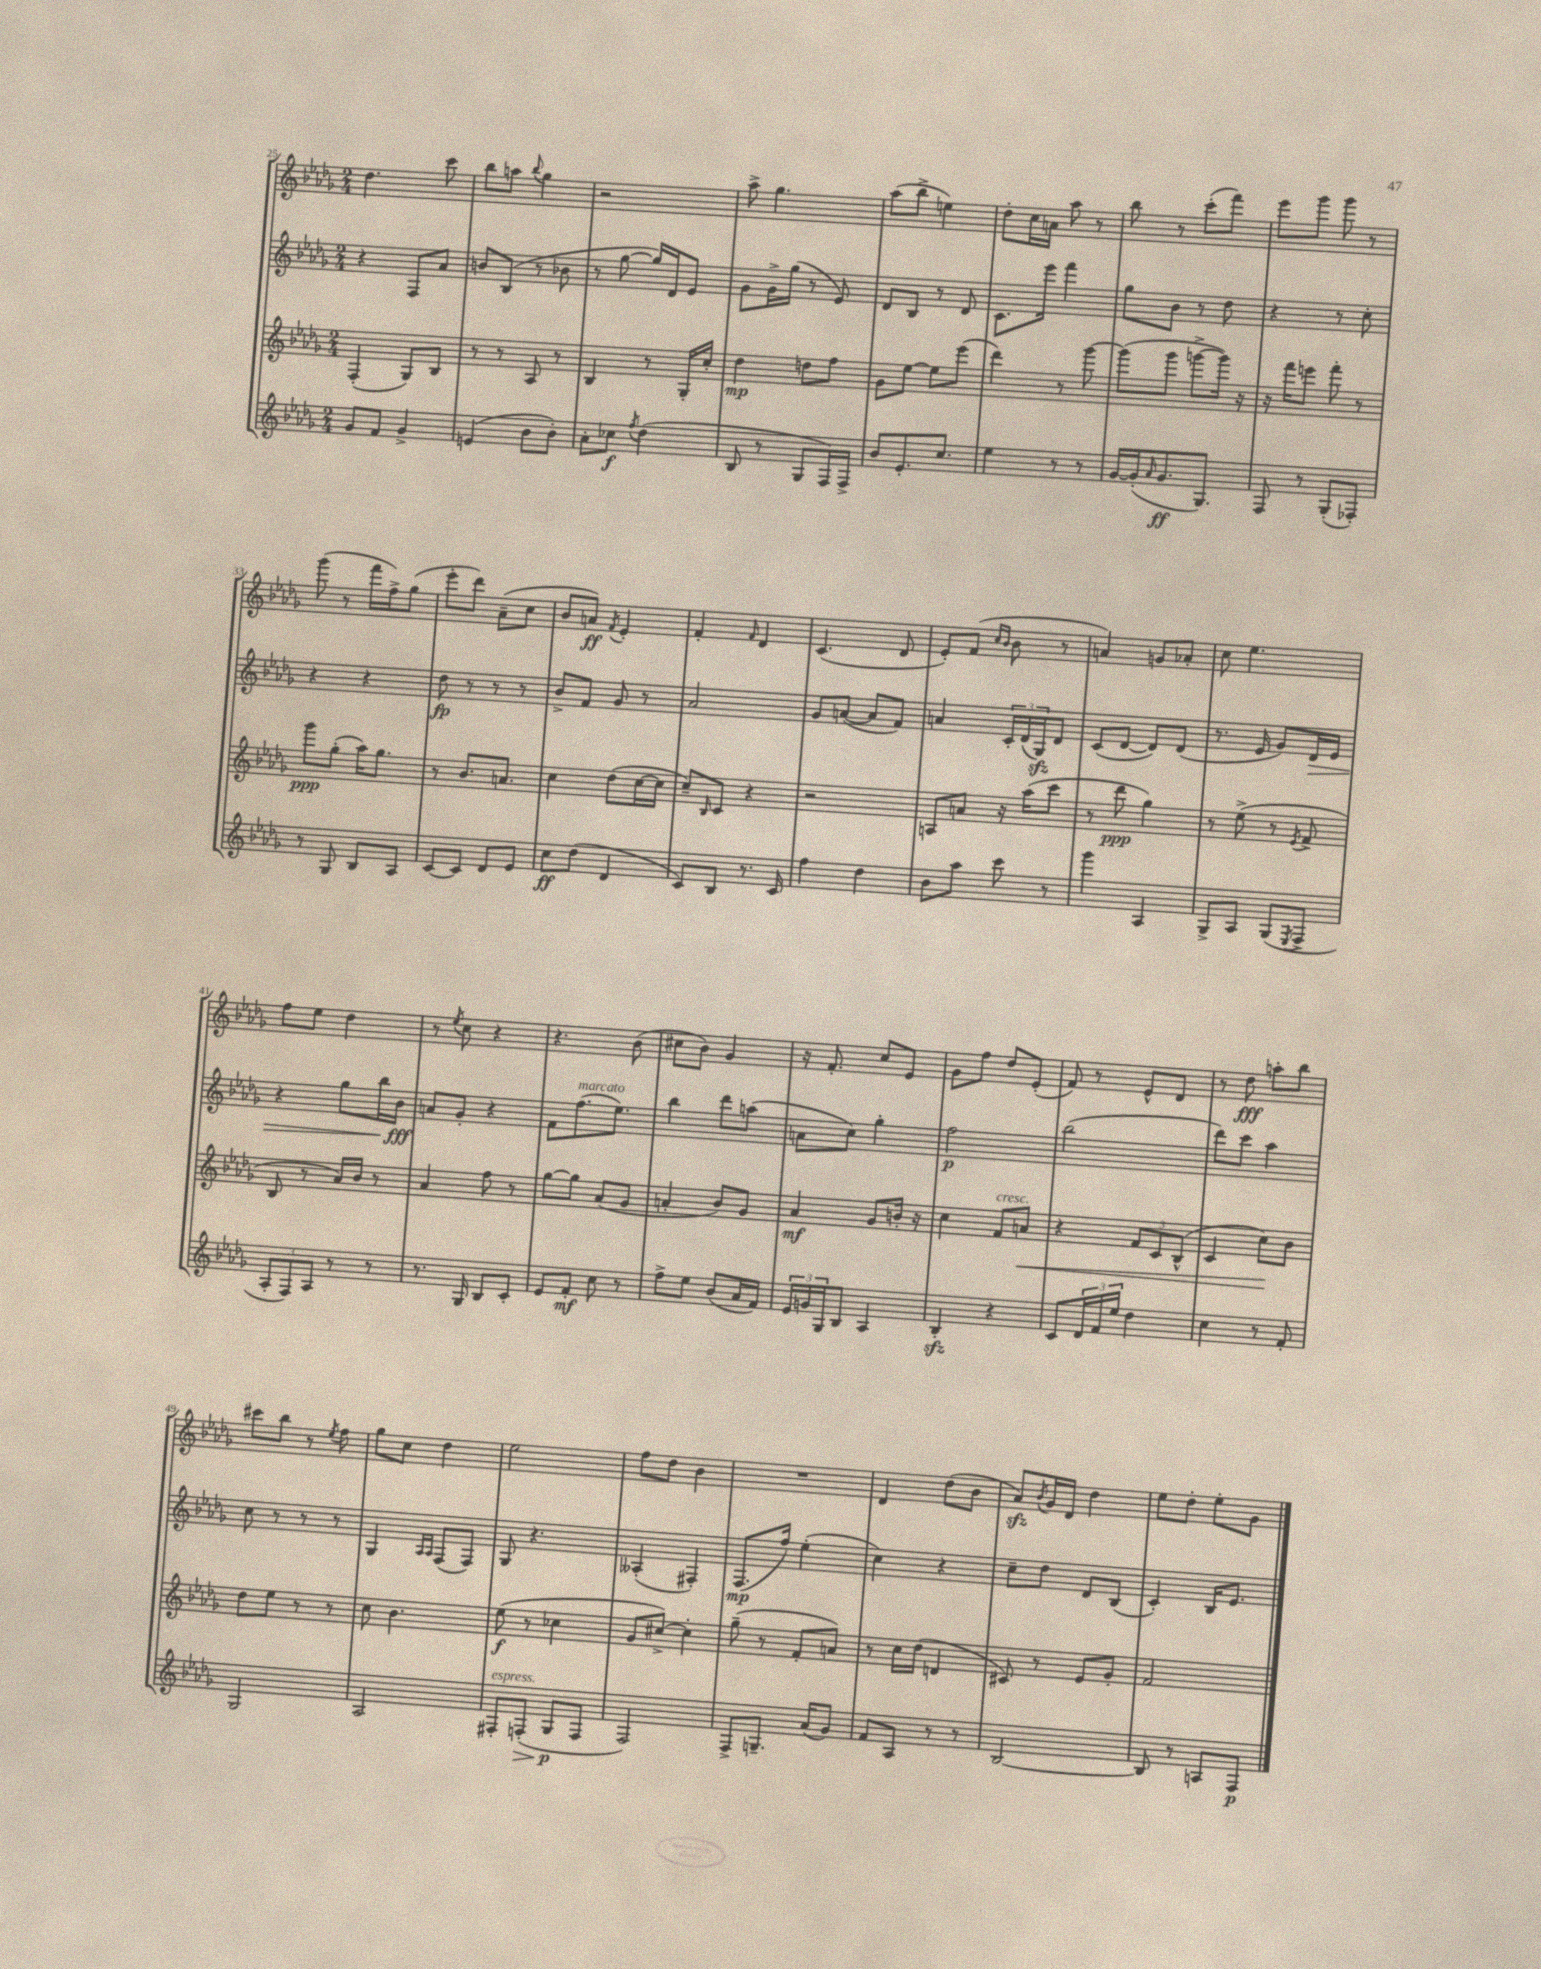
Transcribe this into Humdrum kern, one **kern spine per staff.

**kern	**dynam	**kern	**dynam	**kern	**dynam	**kern	**dynam
*part4	*part4	*part3	*part3	*part2	*part2	*part1	*part1
*staff4	*staff4	*staff3	*staff3	*staff2	*staff2	*staff1	*staff1
*clefG2	*	*clefG2	*	*clefG2	*	*clefG2	*
*k[b-e-a-d-g-]	*	*k[b-e-a-d-g-]	*	*k[b-e-a-d-g-]	*	*k[b-e-a-d-g-]	*
*M2/4	*	*M2/4	*	*M2/4	*	*M2/4	*
=25	=25	=25	=25	=25	=25	=25	=25
8g-/L	.	(4F'/	.	4r	.	4.dd-\	.
8f/J	.	.	.	.	.	.	.
4g-^/	.	8G-/L)	.	8F/L	.	.	.
.	.	8B-/J	.	8a-/J	.	8ccc\	.
=26	=26	=26	=26	=26	=26	=26	=26
(4en/	.	8r	.	8bn/L	.	8bb-\L	.
.	.	8r	.	(8B-/J	.	8aan\J	.
.	.	.	.	.	.	8qqbb-/	.
8b-\L	.	8A-/	.	8r	.	4gg-\	.
8b-'\J)	.	8r	.	8b-X\	.	.	.
=27	=27	=27	=27	=27	=27	=27	=27
8a-'\L	.	4B-/	.	8r	.	2r	.
8cc-X\J	f	.	.	[8gg-\	.	.	.
8qff/	.	.	.	.	.	.	.
(4dd-\	.	8r	.	16gg-/LL])	.	.	.
.	.	.	.	16d-/J	.	.	.
.	.	16G-'/LL	.	8e-/J	.	.	.
.	.	16cc'/JJ	.	.	.	.	.
=28	=28	=28	=28	=28	=28	=28	=28
8B-/	.	4dd-\	mp	8g-\L	.	8aa-^\	.
8r	.	.	.	16g-^\L	.	4.gg-\	.
.	.	.	.	(16gg-\JJ	.	.	.
8G-/L	.	8ddn\L	.	8r	.	.	.
16F/L)	.	8ff\J	.	8e-/)	.	.	.
16F^/JJ	.	.	.	.	.	.	.
=29	=29	=29	=29	=29	=29	=29	=29
8b-/L	.	8g-\L	.	8d-/L	.	(8aa-\L	.
8.e-'/	.	[8ee-\J	.	8B-/J	.	8bb-^\J	.
.	.	8ee-\L]	.	8r	.	4een\)	.
8.cc/J	.	.	.	.	.	.	.
.	.	(8eee-\J	.	8d-/	.	.	.
=30	=30	=30	=30	=30	=30	=30	=30
4ee-\	.	4ddd-\)	.	8.c\L	.	8dd-'\L	.
.	.	.	.	.	.	16cc\L	.
.	.	.	.	16eee-\Jk	.	16an\JJ	.
8r	.	8r	.	4fff\	.	8aa-\	.
8r	.	[8ggg-\	.	.	.	8r	.
=31	=31	=31	=31	=31	=31	=31	=31
[16g-/LL	.	(8ggg-\L]	.	8gg-\L	.	8bb-\	.
(16g-'/J]	.	.	.	.	.	.	.
16qqa-/	.	.	.	.	.	.	.
8.g-/	ff	8ggg-\J	.	8b-\J	.	8r	.
.	.	[8gggn^\L	.	8r	.	(8ccc'\L	.
8.G-/J)	.	.	.	.	.	.	.
.	.	16ggg\Jk])	.	8dd-\	.	8fff\J)	.
.	.	16r	.	.	.	.	.
=32	=32	=32	=32	=32	=32	=32	=32
8F/	.	16r	.	4r	.	8eee-\L	.
.	.	16fff\KL	.	.	.	.	.
8r	.	8eeen\J	.	.	.	8ggg-\J	.
(8G-'/L	.	8fff'\	.	8r	.	8ggg-\	.
8F-X'/J)	.	8r	.	8cc'\	.	8r	.
!!LO:LB:g=z
=33	=33	=33	=33	=33	=33	=33	=33
8r	.	8ggg-\L	ppp	4r	.	(8ggg-\	.
8G-/	.	(8gg-'\J	.	.	.	8r	.
8B-/L	.	16aa-\KL)	.	4r	.	16fff\LL	.
.	.	8.gg-\J	.	.	.	16ff^\J)	.
8A-/J	.	.	.	.	.	(8gg-\J	.
=34	=34	=34	=34	=34	=34	=34	=34
[8c/L	.	8r	.	8dd-\	fp	8eee-'\L	.
8c/J]	.	8.b-/L	.	8r	.	8ddd-\J)	.
8d-/L	.	.	.	8r	.	(8a-~\L	.
.	.	8.an/J	.	.	.	.	.
8e-/J	.	.	.	8r	.	8cc\J	.
=35	=35	=35	=35	=35	=35	=35	=35
8cc\L	ff	4cc\	.	8b-^/L	.	8b-/L	.
(8dd-\J	.	.	.	8f/J	.	8an/J)	ff
.	.	.	.	.	.	8qf/	.
4d-/	.	(8dd-\L	.	8g-/	.	4e-'/	.
.	.	[16cc\L	.	8r	.	.	.
.	.	16cc\JJ]	.	.	.	.	.
=36	=36	=36	=36	=36	=36	=36	=36
8c/L)	.	8cc~/L)	.	2a-/	.	4f'/	.
.	.	16qqB-/	.	.	.	.	.
8B-/J	.	8c/J	.	.	.	.	.
.	.	.	.	.	.	16qqf/	.
8.r	.	4r	.	.	.	4d-/	.
16c/	.	.	.	.	.	.	.
=37	=37	=37	=37	=37	=37	=37	=37
4ff\	.	2r	.	8g-/L	.	(4.c/	.
.	.	.	.	([8an/J	.	.	.
4dd-\	.	.	.	8a/L]	.	.	.
.	.	.	.	8f/J)	.	8d-/	.
=38	=38	=38	=38	=38	=38	=38	=38
8b-\L	.	8An/L	.	4an/	.	8e-'/L)	.
8aa-\J	.	8an/J	.	.	.	(8f/J	.
.	.	.	.	.	.	16qqcc/LL	.
.	.	.	.	.	.	16qqb-/JJ	.
8ccc\	.	16r	.	24c'/LL	.	8b-\	.
.	.	.	.	(24d-/	.	.	.
.	.	(16aa-\KL	.	.	.	.	.
.	.	.	.	24G-zz/J)	.	.	.
8r	.	8ccc\J	.	8d-/J	.	8r	.
=39	=39	=39	=39	=39	=39	=39	=39
4ggg-\	.	8r	.	(8c/L	.	4an/)	.
.	.	8ddd-\	ppp	[8d-/J	.	.	.
4A-/	.	4gg-\)	.	8d-/L])	.	8gn/L	.
.	.	.	.	(8d-/J	.	8a-X'/J	.
=40	=40	=40	=40	=40	=40	=40	=40
8G-^/L	.	8r	.	8.r	.	8cc\	.
8A-/J	.	(8ee-^\	.	.	.	4.ee-\	.
.	.	.	.	16e-/	.	.	.
(8G-/L	.	8r	.	8g-/L)	.	.	.
8qE-/	.	8qe-/	.	.	.	.	.
!	!	!	!	!	!LO:HP:b	!	!
8F^/J	.	8f^/	.	16d-/L	>	.	.
.	.	.	.	16e-/JJ	.	.	.
!!LO:LB:g=z
=41	=41	=41	=41	=41	=41	=41	=41
12A-'/L	.	8B-/	.	4r	.	8ff\L	.
12F/)	.	.	.	.	.	.	.
.	.	8r	.	.	.	8ee-\J	.
12A-/J	.	.	.	.	.	.	.
8r	.	16a-/LL)	.	8gg-\L	.	4dd-\	.
.	.	16b-/JJ	.	.	.	.	.
8r	.	8r	.	16bb-\L	.	.	.
.	.	.	.	16b-\JJ	fff	.	.
.	.	.	.	.	]	.	.
=42	=42	=42	=42	=42	=42	=42	=42
8.r	.	4a-/	.	8an/L	.	8r	.
.	.	.	.	.	.	8qee-/	.
.	.	.	.	8g-'/J	.	8cc\	.
16G-/	.	.	.	.	.	.	.
8B-/L	.	8ff\	.	4r	.	4r	.
8c'/J	.	8r	.	.	.	.	.
=43	=43	=43	=43	=43	=43	=43	=43
8e-/L	.	[8gg-\L	.	8f\L	.	4.r	.
!	!	!	!	!LO:TX:a:i:t=marcato	!	!	!
8f'/J	mf	8gg-\J]	.	(8.ff\	.	.	.
8cc\	.	(8a-/L	.	.	.	.	.
.	.	.	.	8.ee-\J)	.	.	.
8r	.	8g-/J	.	.	.	(8b-\	.
=44	=44	=44	=44	=44	=44	=44	=44
8ff^\L	.	4an'/	.	4bb-\	.	8cc#X\L	.
8ee-\J	.	.	.	.	.	8b-\J)	.
(8b-/L	.	8b-/L)	.	8ddd-\L	.	4g-/	.
16a-/L	.	8g-/J	.	(8aan\J	.	.	.
16f/JJ)	.	.	.	.	.	.	.
=45	=45	=45	=45	=45	=45	=45	=45
24e-/LL	.	4a-/	mf	8an\L	.	16r	.
24gn/	.	.	.	.	.	.	.
.	.	.	.	.	.	8.f'/	.
24G-/J	.	.	.	.	.	.	.
8B-/J	.	.	.	8cc\J)	.	.	.
4A-/	.	8g-/L	.	4gg-'\	.	8cc/L	.
.	.	16bn'/Jk	.	.	.	8e-/J	.
.	.	16r	.	.	.	.	.
=46	=46	=46	=46	=46	=46	=46	=46
4B-zz'/	.	4cc\	.	2ff\	p	8g-\L	.
.	.	.	.	.	.	8ff\J	.
!	!	!LO:TX:a:i:t=cresc.	!	!	!	!	!
4r	.	8f/L	.	.	.	8dd-/L	.
!	!	!	!LO:HP:b	!	!	!	!
.	.	8an/J	<	.	.	(8e-'/J	.
=47	=47	=47	=47	=47	=47	=47	=47
8c/L	.	4r	.	(2bb-\	.	8f/)	.
24d-/L	.	.	.	.	.	8r	.
24f/	.	.	.	.	.	.	.
24ee-/JJ	.	.	.	.	.	.	.
4dd-\	.	12f/L	.	.	.	8e-^^/L	.
.	.	12c/	.	.	.	.	.
.	.	.	.	.	.	8d-/J	.
.	.	(12B-^^/J	.	.	.	.	.
=48	=48	=48	=48	=48	=48	=48	=48
4cc\	.	4c/	.	8ddd-\L)	.	8r	.
.	.	.	.	8ccc\J	.	8dd-\	fff
8r	.	8cc\L)	.	4aa-\	.	8aan'\L	.
8f'/	.	8b-\J	[	.	.	8bb-\J	.
!!LO:LB:g=z
=49	=49	=49	=49	=49	=49	=49	=49
2G-/	.	8dd-\L	.	8cc\	.	8ccc#X\L	.
.	.	8ee-\J	.	8r	.	8bb-\J	.
.	.	8r	.	8r	.	8r	.
.	.	.	.	.	.	8qee-/	.
.	.	8r	.	8r	.	8ff\	.
=50	=50	=50	=50	=50	=50	=50	=50
2A-/	.	8cc\	.	4G-/	.	8gg-\L	.
.	.	4.b-\	.	.	.	8cc\J	.
.	.	.	.	16qqA-/LL	.	.	.
.	.	.	.	16qqA-/JJ	.	.	.
.	.	.	.	(8F/L	.	4dd-\	.
.	.	.	.	8F/J)	.	.	.
=51	=51	=51	=51	=51	=51	=51	=51
!LO:TX:a:i:t=espress.	!	!	!	!	!	!	!
8F#X'/L	.	(8ee-\	f	8G-/	.	2ee-\	.
!	!LO:HP:b	!	!	!	!	!	!
(8Fn'/J	>	8r	.	4.r	.	.	.
8G-/L	p	4cc-X\	.	.	.	.	.
8F/J	]	.	.	.	.	.	.
=52	=52	=52	=52	=52	=52	=52	=52
2F/)	.	8g-/L	.	(4A--X'/	.	8ff\L	.
.	.	[8cc#X^/J)	.	.	.	8dd-\J	.
.	.	4cc#'\]	.	4F#X'/)	.	4b-\	.
=53	=53	=53	=53	=53	=53	=53	=53
8F^/L	.	(8gg-~\	.	(8.F/L	mp	2r	.
8.Gn~/J	.	8r	.	.	.	.	.
.	.	.	.	16ff/Jk)	.	.	.
.	.	8f'/L	.	(4ee-'\	.	.	.
(16a-/KL	.	.	.	.	.	.	.
8g-/J)	.	8an/J)	.	.	.	.	.
=54	=54	=54	=54	=54	=54	=54	=54
8f/L	.	8r	.	4cc\)	.	4d-/	.
8A-/J	.	16cc\LL	.	.	.	.	.
.	.	(16dd-\JJ	.	.	.	.	.
8r	.	4dn/	.	4r	.	(8dd-\L	.
8r	.	.	.	.	.	8b-\J	.
=55	=55	=55	=55	=55	=55	=55	=55
[2B-/	.	8c#X/)	.	8cc~\L	.	8a-zz/L)	.
.	.	.	.	.	.	8qb-/	.
.	.	8r	.	8dd-\J	.	16g-/L	.
.	.	.	.	.	.	16d-/JJ	.
.	.	8e-/L	.	8d-/L	.	4dd-\	.
.	.	8g-'/J	.	(8B-/J	.	.	.
=56	=56	=56	=56	=56	=56	=56	=56
8B-/]	.	2f/	.	4c'/)	.	8ee-\L	.
8r	.	.	.	.	.	8dd-'\J	.
8An/L	.	.	.	16B-/KL	.	8ee-'\L	.
.	.	.	.	8.e-/J	.	.	.
8F/J	p	.	.	.	.	8g-\J	.
==	==	==	==	==	==	==	==
*-	*-	*-	*-	*-	*-	*-	*-
